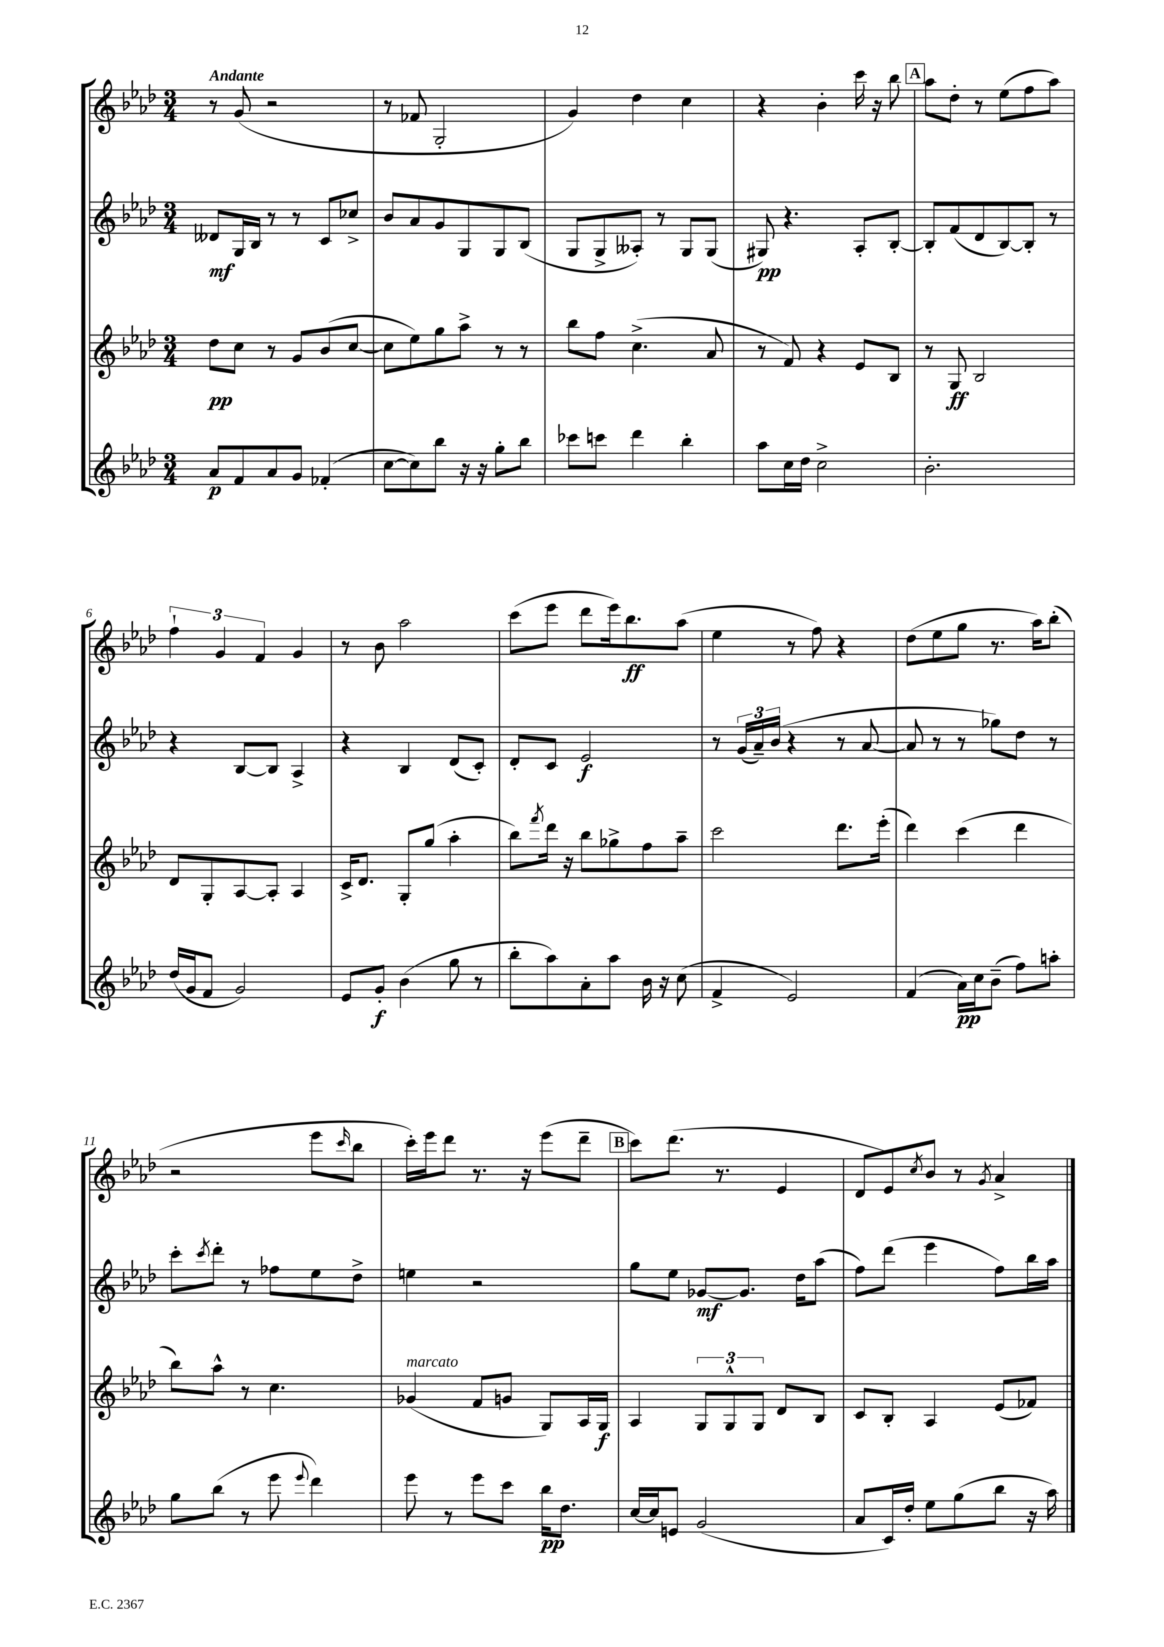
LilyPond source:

<<
\new StaffGroup <<
\new Staff = "s0" {
    \clef treble \key aes \major \numericTimeSignature \time 3/4 \tempo "Andante"
    r8 g'8( r2 |
    r8 fes'8 g2-. |
    g'4) des''4 c''4 |
    r4 bes'4-. c'''16 r16 bes''8 |
    \mark \markup { \box "A" } aes''8 des''8-. r8 ees''8( f''8 aes''8) |
    \tuplet 3/2 { f''4-! g'4 f'4 } g'4 |
    r8 bes'8 aes''2 |
    c'''8( ees'''8 des'''8 ees'''16) bes''8.\ff aes''8( |
    ees''4 r8 f''8) r4 |
    des''8( ees''8 g''8 r8. aes''16) bes''8-.( |
    r2 ees'''8 \grace { c'''16 } bes''8 |
    c'''16-.) ees'''16 des'''8 r8. r16 ees'''8( des'''8-- |
    \mark \markup { \box "B" } c'''8) des'''8.( r8. ees'4 |
    des'8 ees'8) \acciaccatura { c''8 } bes'8 r8 \acciaccatura { g'8 } aes'4-> \bar "|." |
}
\new Staff = "s1" {
    \clef treble \key aes \major \numericTimeSignature \time 3/4
    deses'8\mf g16 bes16 r8 r8 c'8 ces''8-> |
    bes'8 aes'8 g'8 g8 g8 bes8( |
    g8 g8-> aeses8-.) r8 g8 g8( |
    gis8\pp) r4. aes8-. bes8~-. |
    \mark \markup { \box "A" } bes8-. f'8( des'8 bes8~) bes8-. r8 |
    r4 bes8~ bes8 aes4-> |
    r4 bes4 des'8( c'8-.) |
    des'8-. c'8 ees'2\f |
    r8 \tuplet 3/2 { g'16( aes'16--) bes'16( } r4 r8 aes'8~ |
    aes'8 r8 r8 ges''8) des''8 r8 |
    c'''8-. \acciaccatura { c'''8 } des'''8-. r8 fes''8 ees''8 des''8-> |
    e''4 r2 |
    \mark \markup { \box "B" } g''8 ees''8 ges'8~\mf ges'8. des''16 aes''8( |
    f''8) des'''8( ees'''4 f''8) bes''16 aes''16 \bar "|." |
}
\new Staff = "s2" {
    \clef treble \key aes \major \numericTimeSignature \time 3/4
    des''8\pp c''8 r8 g'8 bes'8( c''8~ |
    c''8 ees''8) g''8 aes''8-> r8 r8 |
    bes''8 f''8 c''4.->( aes'8 |
    r8 f'8) r4 ees'8 bes8 |
    \mark \markup { \box "A" } r8 g8\ff bes2 |
    des'8 g8-. aes8~ aes8-. aes4 |
    c'16-> des'8. g8-. g''8( aes''4-. |
    bes''8) \acciaccatura { f'''8 } des'''16 r16 bes''8 ges''8-> f''8 aes''8-- |
    c'''2 des'''8. ees'''16-.( |
    des'''4) c'''4( des'''4 |
    bes''8) aes''8-^ r8 c''4. |
    ges'4^\markup { \italic "marcato" }( f'8 g'8 g8) aes16 g16\f |
    \mark \markup { \box "B" } aes4 \tuplet 3/2 { g8 g8-^ g8 } des'8 bes8 |
    c'8 bes8-. aes4 ees'8( fes'8) \bar "|." |
}
\new Staff = "s3" {
    \clef treble \key aes \major \numericTimeSignature \time 3/4
    aes'8\p f'8 aes'8 g'8 fes'4-.( |
    c''8~ c''8) bes''8 r16 r16 g''8-. bes''8 |
    ces'''8 c'''8 des'''4 bes''4-. |
    aes''8 c''16 des''16 c''2-> |
    \mark \markup { \box "A" } bes'2.-. |
    des''16( g'16 f'8 g'2) |
    ees'8 g'8-.\f bes'4( g''8 r8 |
    bes''8-. aes''8) aes'8-. aes''8 bes'16 r16 c''8( |
    f'4-> ees'2) |
    f'4( aes'16\pp) c''16 bes'8--( f''8) a''8-. |
    g''8 bes''8( r8 ees'''8 \appoggiatura { ees'''8 } des'''4) |
    ees'''8 r8 ees'''8 c'''8 bes''16\pp des''8. |
    \mark \markup { \box "B" } c''16~ c''16 e'8 g'2( |
    aes'8 c'16) des''16-. ees''8 g''8( bes''8 r16 aes''16) \bar "|." |
}
>>
>>
